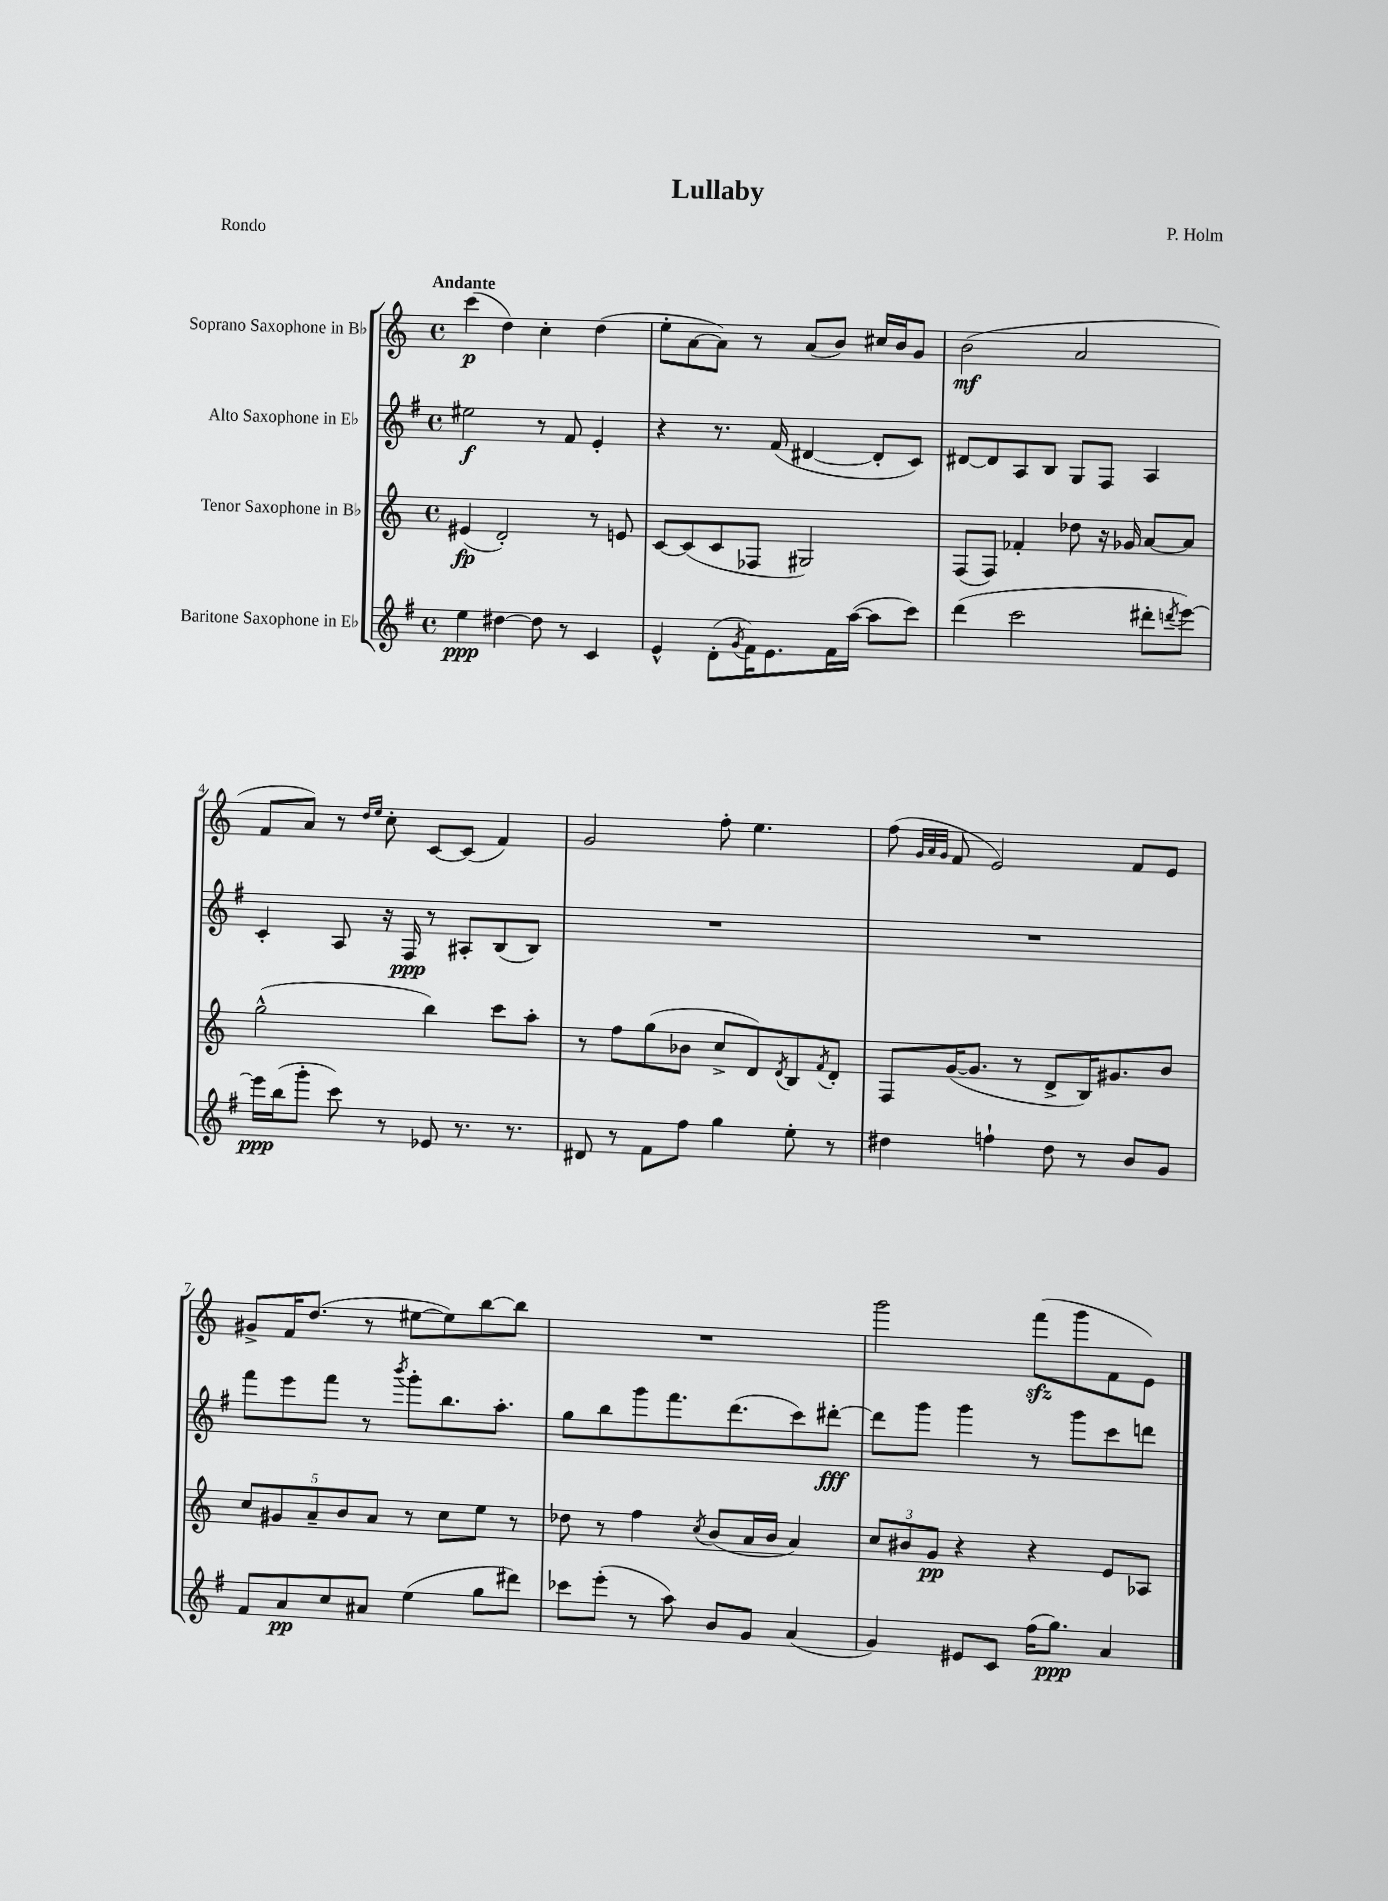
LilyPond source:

\header { title = "Lullaby" composer = "P. Holm" piece = "Rondo" }
<<
\new StaffGroup <<
\new Staff = "s0" \with { instrumentName = "Soprano Saxophone in Bb" } {
    \clef treble \key c \major \defaultTimeSignature \time 4/4 \tempo "Andante"
    c'''4\p( d''4) c''4-. d''4( |
    e''8-. a'8~ a'8) r8 a'8( b'8) cis''16 b'16 g'8 |
    b'2\mf( a'2 |
    f'8 a'8) r8 \grace { d''16 e''16 } c''8-. c'8~ c'8( f'4) |
    g'2 f''8-. e''4. |
    f''8( \grace { g'32 a'32 g'32 } f'8 e'2) f'8 e'8 |
    gis'8-> f'16 d''8.( r8 eis''8~ eis''8) b''8~ b''8 |
    R1 |
    g'''2 f'''8\sfz( g'''8 f'8 e'8) \bar "|." |
}
\new Staff = "s1" \with { instrumentName = "Alto Saxophone in Eb" } {
    \clef treble \key g \major \defaultTimeSignature \time 4/4
    eis''2\f r8 fis'8 e'4-. |
    r4 r8. fis'16( dis'4~ dis'8-. c'8) |
    dis'8~ dis'8 a8 b8 g8 fis8 a4 |
    c'4-. a8 r16 fis16\ppp r8 ais8-. b8( b8) |
    R1 |
    R1 |
    fis'''8 e'''8 fis'''8 r8 \acciaccatura { b'''8 } g'''8-. b''8. a''8.-. |
    g''8 b''8 g'''8 fis'''8. d'''8.( c'''8) dis'''8~-.\fff |
    dis'''8 g'''8 g'''4 r8 g'''8 c'''8 d'''8 \bar "|." |
}
\new Staff = "s2" \with { instrumentName = "Tenor Saxophone in Bb" } {
    \clef treble \key c \major \defaultTimeSignature \time 4/4
    eis'4\fp( d'2-.) r8 e'8 |
    c'8~ c'8( c'8 fes8 gis2) |
    f8( f8) fes'4-. des''8 r16 ges'16 a'8~ a'8 |
    g''2-^( b''4) c'''8 a''8-. |
    r8 f''8 g''8( bes'8 c''8-> d'8) \acciaccatura { d'8 } b8 \acciaccatura { f'8 } d'8-. |
    f8 g'16~( g'8. r8 d'8-> b16) gis'8. b'8 |
    \tuplet 5/4 { c''8 gis'8 a'8-- b'8 a'8 } r8 c''8 e''8 r8 |
    des''8 r8 f''4 \acciaccatura { c''8 } b'8( a'16 b'16 a'4) |
    \tuplet 3/2 { c''8 bis'8 g'8\pp } r4 r4 e'8 aes8 \bar "|." |
}
\new Staff = "s3" \with { instrumentName = "Baritone Saxophone in Eb" } {
    \clef treble \key g \major \defaultTimeSignature \time 4/4
    e''4\ppp dis''4~ dis''8 r8 c'4 |
    e'4-^ d'8-.( \acciaccatura { g'8 } fis'16) e'8. fis'16 a''16~( a''8 c'''8) |
    d'''4( c'''2 dis'''8-. \acciaccatura { d'''8 } e'''8~) |
    e'''16\ppp b''16( g'''8-. c'''8) r8 ees'8 r8. r8. |
    dis'8 r8 fis'8 fis''8 g''4 e''8-. r8 |
    dis''4 f''4-! dis''8 r8 b'8 g'8 |
    fis'8 a'8\pp c''8 ais'8 e''4( g''8 dis'''8) |
    ces'''8 e'''8-.( r8 a''8) b'8 g'8 a'4( |
    g'4) eis'8 c'8 fis''16( g''8.\ppp) a'4 \bar "|." |
}
>>
>>
